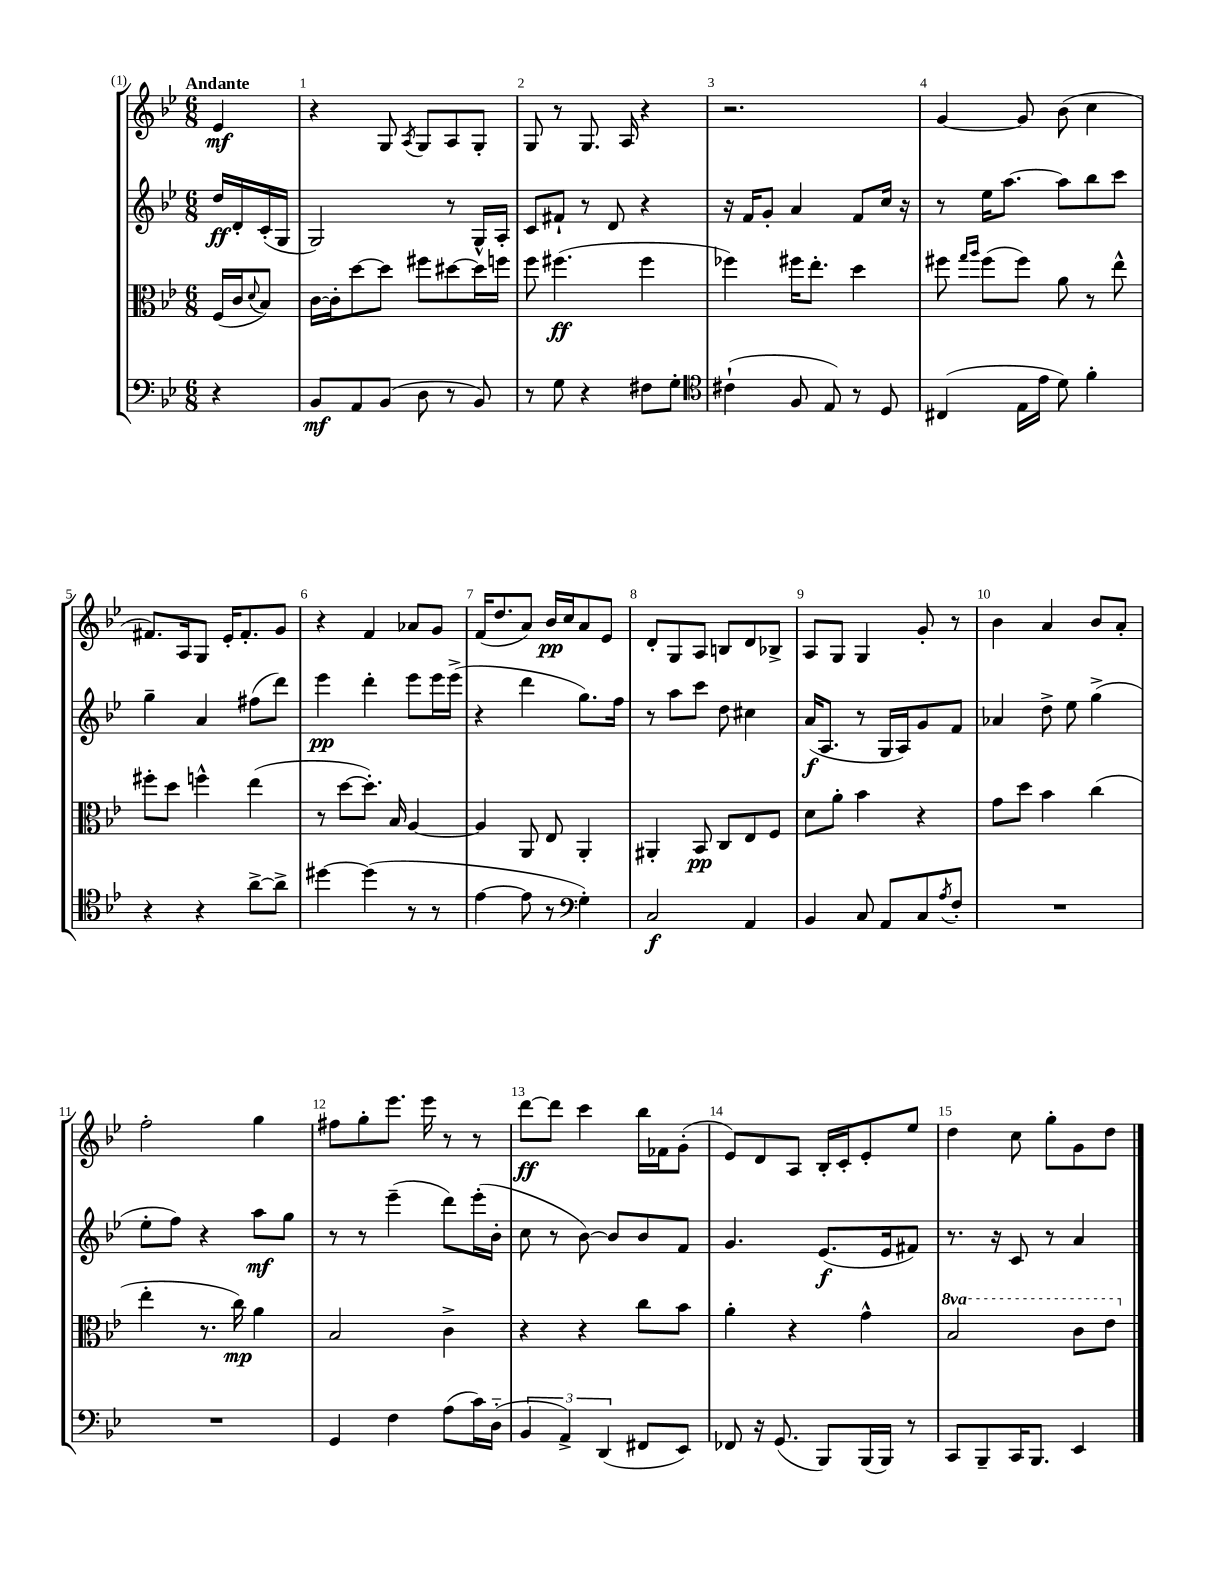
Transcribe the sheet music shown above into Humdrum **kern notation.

**kern	**dynam	**kern	**dynam	**kern	**dynam	**kern	**dynam
*part4	*part4	*part3	*part3	*part2	*part2	*part1	*part1
*staff4	*staff4	*staff3	*staff3	*staff2	*staff2	*staff1	*staff1
*clefF4	*	*clefC3	*	*clefG2	*	*clefG2	*
*k[b-e-]	*	*k[b-e-]	*	*k[b-e-]	*	*k[b-e-]	*
*M6/8	*	*M6/8	*	*M6/8	*	*M6/8	*
=	=	=	=	=	=	=	=
!	!	!	!	!	!	!LO:TX:a:B:t=Andante	!
4r	.	(16F/LL	.	16dd/LL	ff	4e-/	mf
.	.	16c/J	.	16d'/	.	.	.
.	.	8qqd/	.	.	.	.	.
.	.	8B-/J)	.	(16c'/	.	.	.
.	.	.	.	16G/JJ	.	.	.
=1	=1	=1	=1	=1	=1	=1	=1
8BB-/L	mf	[16c\LL	.	2G/)	.	4r	.
.	.	16c'\J]	.	.	.	.	.
8AA/	.	[8dd\	.	.	.	.	.
(8BB-/J	.	8dd\J]	.	.	.	8G/	.
.	.	.	.	.	.	8qA/	.
8D\	.	8ff#X\L	.	.	.	8G/L	.
8r	.	[8dd#X\	.	8r	.	8A/	.
8BB-/)	.	16dd#\L]	.	16G^^/LL	.	8G'/J	.
.	.	16ffn\JJ	.	16A'/JJ	.	.	.
=2	=2	=2	=2	=2	=2	=2	=2
8r	.	8ff\	.	8c/L	.	8G/	.
8G\	.	(4.ff#X\	ff	8f#X`/J	.	8r	.
4r	.	.	.	8r	.	8.G/	.
.	.	.	.	8d/	.	.	.
.	.	.	.	.	.	16A/	.
8F#X\L	.	4ff#\	.	4r	.	4r	.
8G'\J	.	.	.	.	.	.	.
=3	=3	=3	=3	=3	=3	=3	=3
*clefC4	*	*	*	*	*	*	*
(4c#X`\	.	4ff-X\)	.	16r	.	2.r	.
.	.	.	.	16f/KL	.	.	.
.	.	.	.	8g'/J	.	.	.
8F/	.	16ff#X\KL	.	4a/	.	.	.
.	.	8.ee-'\J	.	.	.	.	.
8E-/)	.	.	.	.	.	.	.
8r	.	4dd\	.	8f/L	.	.	.
8D/	.	.	.	16cc/Jk	.	.	.
.	.	.	.	16r	.	.	.
=4	=4	=4	=4	=4	=4	=4	=4
(4C#X/	.	8ff#X\	.	8r	.	[4g/	.
.	.	16qqgg/LL	.	.	.	.	.
.	.	16qqaa/JJ	.	.	.	.	.
.	.	(8ff#\L	.	16ee-\KL	.	.	.
.	.	.	.	[8.aa\J	.	.	.
16E-\LL	.	8ff#\J)	.	.	.	8g/]	.
16e-\JJ	.	.	.	.	.	.	.
8d\)	.	8a\	.	8aa\L]	.	(8b-\	.
4f'\	.	8r	.	8bb-\	.	4cc\	.
.	.	8ee-^^\	.	8ccc\J	.	.	.
!!LO:LB:g=z
=5	=5	=5	=5	=5	=5	=5	=5
4r	.	8ff#X'\L	.	4gg~\	.	8.f#X/L)	.
.	.	8dd\J	.	.	.	.	.
.	.	.	.	.	.	16A/k	.
4r	.	4ffn^^\	.	4a/	.	8G/J	.
.	.	.	.	.	.	16e-'/KL	.
.	.	.	.	.	.	8.f#'/	.
[8a^\L	.	(4ee-\	.	(8ff#X\L	.	.	.
8a^\J]	.	.	.	8ddd\J)	.	8g/J	.
=6	=6	=6	=6	=6	=6	=6	=6
[4dd#X\	.	8r	.	4eee-\	pp	4r	.
.	.	[8dd\L	.	.	.	.	.
(4dd#\]	.	8.dd'\J])	.	4ddd'\	.	4f/	.
.	.	16B-/	.	.	.	.	.
8r	.	[4A/	.	8eee-\L	.	8a-X/L	.
8r	.	.	.	16eee-\L	.	8g/J	.
.	.	.	.	(16eee-^\JJ	.	.	.
=7	=7	=7	=7	=7	=7	=7	=7
[4e-\	.	4A/]	.	4r	.	(16f/KL	.
.	.	.	.	.	.	8.dd/	.
8e-\]	.	8AA/	.	4ddd\	.	8a/J)	.
8r	.	8E-/	.	.	.	16b-/LL	pp
.	.	.	.	.	.	16cc/J	.
*clefF4	*	*	*	*	*	*	*
4G'\)	.	4AA'/	.	8.gg\L)	.	8a/	.
.	.	.	.	.	.	8e-/J	.
.	.	.	.	16ff\Jk	.	.	.
=8	=8	=8	=8	=8	=8	=8	=8
2C/	f	4AA#X'/	.	8r	.	8d'/L	.
.	.	.	.	8aa\L	.	8G/	.
.	.	8BB-/	pp	8ccc\J	.	8A/J	.
.	.	8C/L	.	8dd\	.	8Bn/L	.
4AA/	.	8E-/	.	4cc#X\	.	8d/	.
.	.	8F/J	.	.	.	8B-X^/J	.
=9	=9	=9	=9	=9	=9	=9	=9
4BB-/	.	8d\L	.	(16a/KL	f	8A/L	.
.	.	.	.	8.A/J	.	.	.
.	.	8a'\J	.	.	.	8G/J	.
8C/	.	4b-\	.	8r	.	4G/	.
8AA/L	.	.	.	16G/LL	.	.	.
.	.	.	.	16A/J)	.	.	.
8C/	.	4r	.	8g/	.	8g'/	.
8qA/	.	.	.	.	.	.	.
8F'/J	.	.	.	8f/J	.	8r	.
=10	=10	=10	=10	=10	=10	=10	=10
2.r	.	8g\L	.	4a-X/	.	4b-\	.
.	.	8dd\J	.	.	.	.	.
.	.	4b-\	.	8dd^\	.	4a/	.
.	.	.	.	8ee-\	.	.	.
.	.	(4cc\	.	(4gg^\	.	8b-/L	.
.	.	.	.	.	.	8a'/J	.
!!LO:LB:g=z
=11	=11	=11	=11	=11	=11	=11	=11
2.r	.	4ee-'\	.	8ee-'\L	.	2ff'\	.
.	.	.	.	8ff\J)	.	.	.
.	.	8.r	.	4r	.	.	.
.	.	16cc\)	mp	.	.	.	.
.	.	4a\	.	8aa\L	mf	4gg\	.
.	.	.	.	8gg\J	.	.	.
=12	=12	=12	=12	=12	=12	=12	=12
4GG/	.	2B-/	.	8r	.	8ff#X\L	.
.	.	.	.	8r	.	8gg'\	.
4F\	.	.	.	(4eee-~\	.	8.eee-\J	.
.	.	.	.	.	.	16eee-\	.
(8A\L	.	4c^\	.	8ddd\L)	.	8r	.
16c\L)	.	.	.	(16eee-'\L	.	8r	.
(16D\JJ	.	.	.	16b-'\JJ	.	.	.
=13	=13	=13	=13	=13	=13	=13	=13
6BB-/	.	4r	.	8cc\	.	[8ddd\L	ff
.	.	.	.	8r	.	8ddd\J]	.
6AA^/)	.	.	.	.	.	.	.
.	.	4r	.	[8b-\)	.	4ccc\	.
(6DD/	.	.	.	.	.	.	.
.	.	.	.	8b-/L]	.	.	.
8FF#X/L	.	8cc\L	.	8b-/	.	16bb-\LL	.
.	.	.	.	.	.	16f-X\J	.
8EE-/J)	.	8b-\J	.	8f/J	.	(8g'\J	.
=14	=14	=14	=14	=14	=14	=14	=14
8FF-X/	.	4a'\	.	4.g/	.	8e-/L)	.
16r	.	.	.	.	.	8d/	.
(8.GG/	.	.	.	.	.	.	.
.	.	4r	.	.	.	8A/J	.
8BBB-/L)	.	.	.	(8.e-/L	f	16B-'/LL	.
.	.	.	.	.	.	16c'/J	.
(16BBB-/L	.	4g^^\	.	.	.	8e-'/	.
16BBB-/JJ)	.	.	.	16e-/k	.	.	.
8r	.	.	.	8f#X/J)	.	8ee-/J	.
=15	=15	=15	=15	=15	=15	=15	=15
*	*	*8va	*	*	*	*	*
8CC/L	.	2b-/	.	8.r	.	4dd\	.
8BBB-~/	.	.	.	.	.	.	.
.	.	.	.	16r	.	.	.
16CC/K	.	.	.	8c/	.	8cc\	.
8.BBB-/J	.	.	.	.	.	.	.
.	.	.	.	8r	.	8gg'\L	.
4EE-/	.	8cc\L	.	4a/	.	8g\	.
.	.	8ee-\J	.	.	.	8dd\J	.
*	*	*X8va	*	*	*	*	*
==	==	==	==	==	==	==	==
*-	*-	*-	*-	*-	*-	*-	*-
